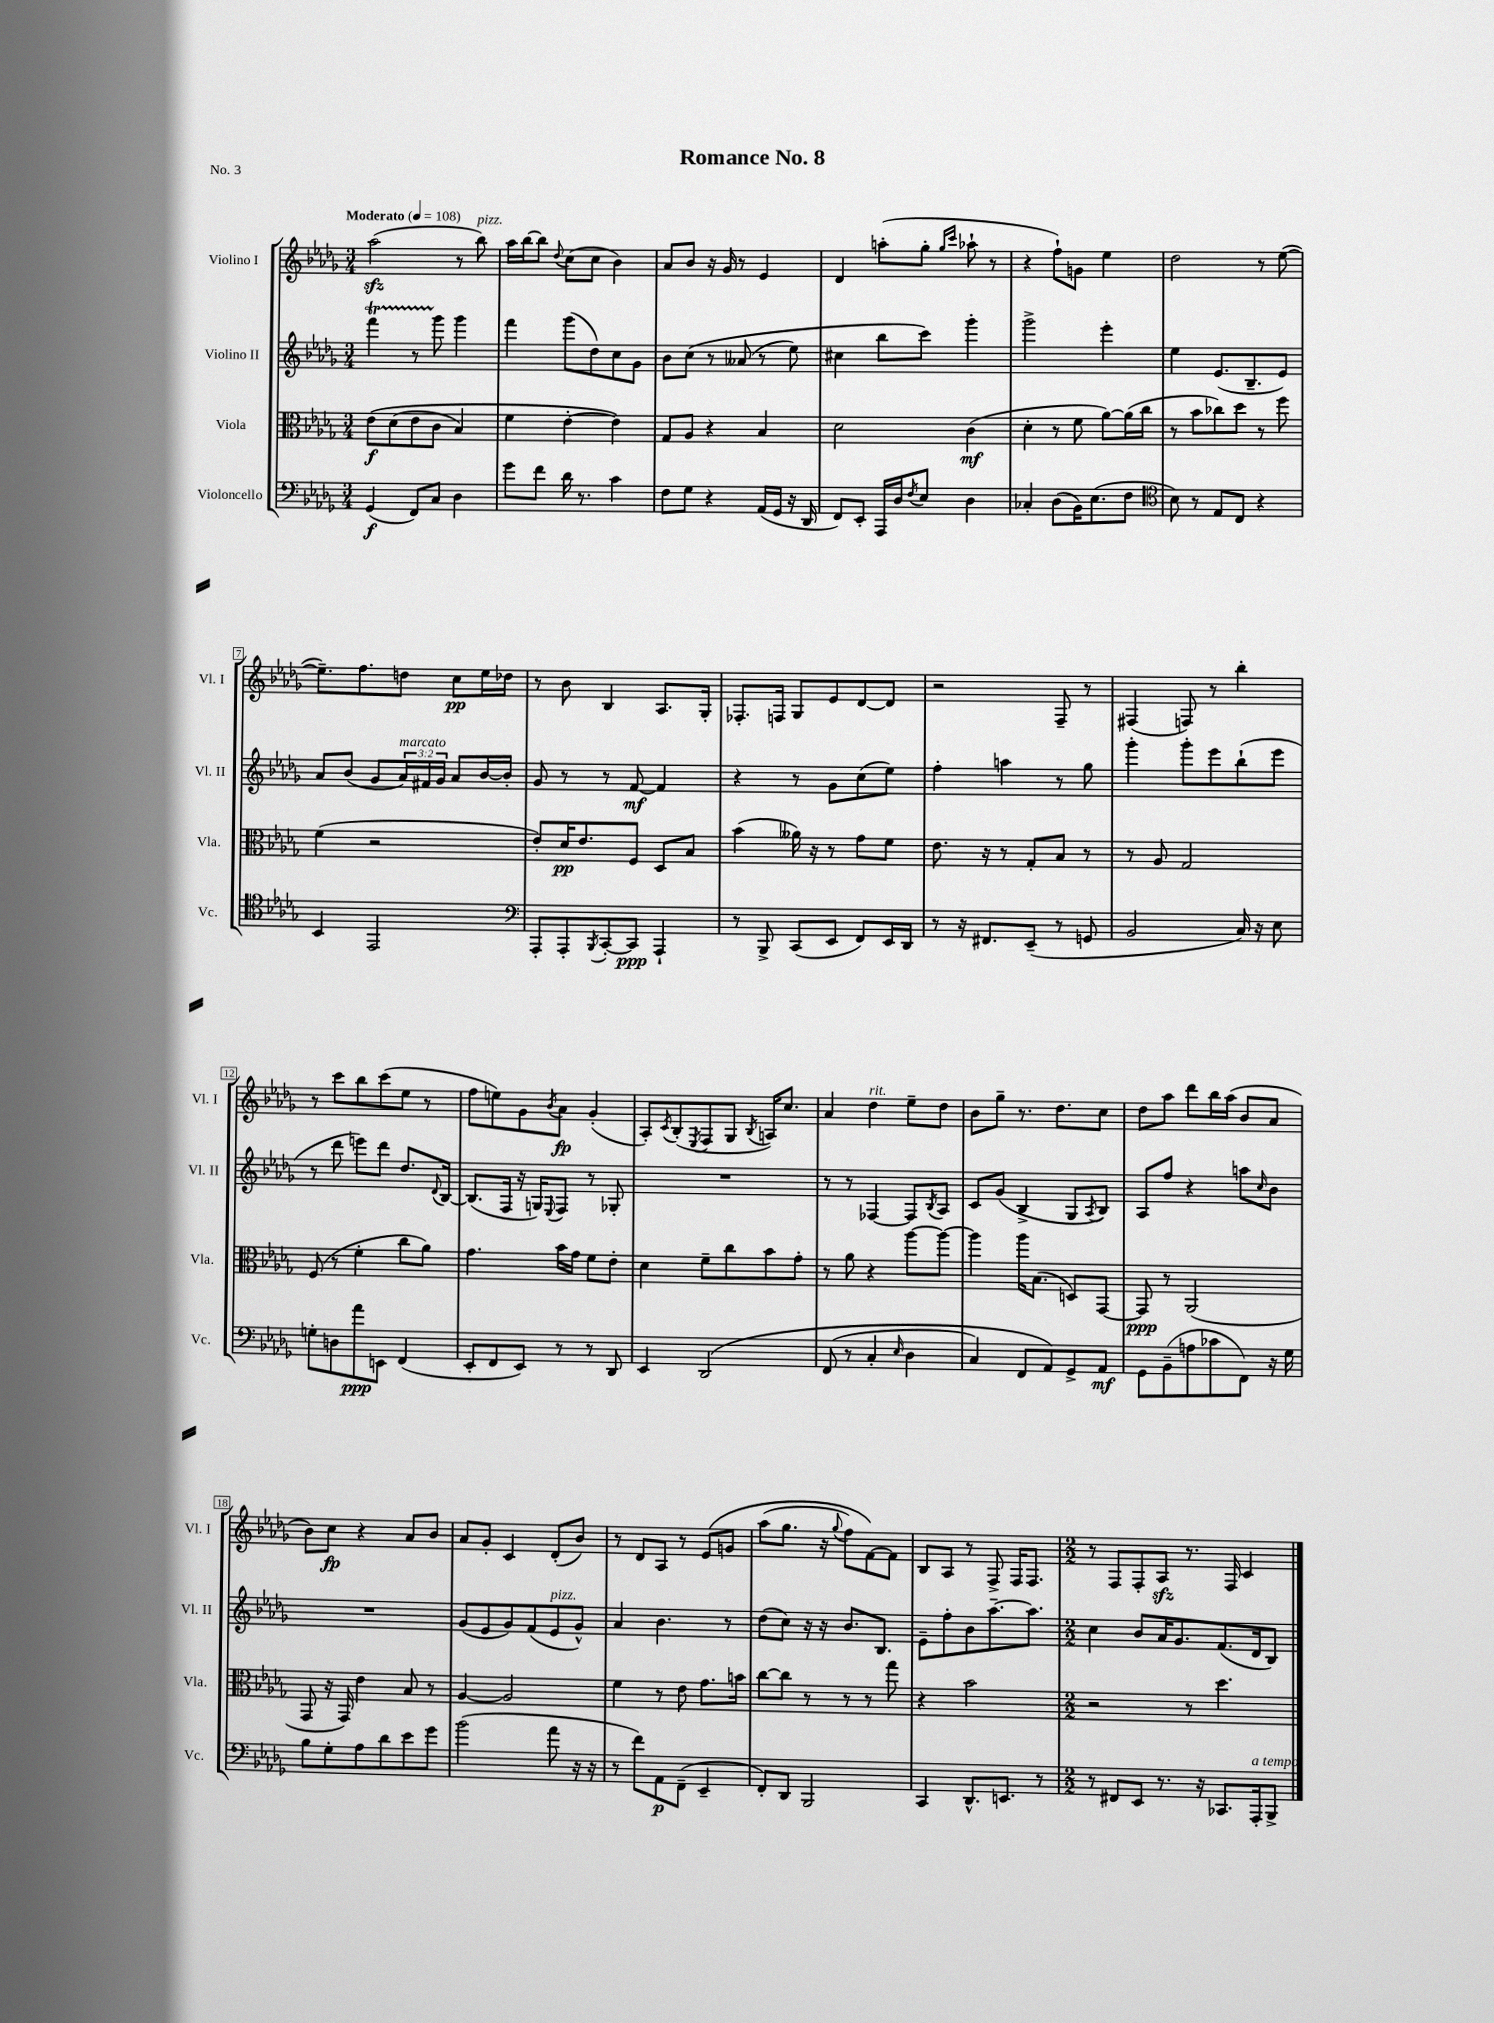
\header { title = "Romance No. 8" piece = "No. 3" }
<<
\new StaffGroup <<
\new Staff = "s0" \with { instrumentName = "Violino I" shortInstrumentName = "Vl. I" } {
    \clef treble \key des \major \numericTimeSignature \time 3/4 \tempo "Moderato" 4 = 108
    aes''2\sfz( r8 bes''8^\markup { \italic "pizz." }) |
    aes''16 bes''16~ bes''8 \appoggiatura { des''8 } c''8( c''8 bes'4) |
    aes'8 bes'8 r16 ges'16 r8 ees'4 |
    des'4 a''8-.( ges''8-. \grace { ges''16 c'''16 } aes''8-! r8 |
    r4 f''8-!) g'8 ees''4 |
    des''2 r8 ees''8~( |
    ees''8.--) f''8. d''8 c''8\pp ees''16 des''16 |
    r8 bes'8 bes4 aes8. ges16-. |
    fes8.-. f16 ges8 ees'8 des'8~ des'8 |
    r2 f8-- r8 |
    fis4( f8) r8 bes''4-. |
    r8 c'''8 bes''8 c'''8( ees''8 r8 |
    f''8 e''8) ges'8 \acciaccatura { bes'8 } aes'8\fp ges'4-.( |
    aes8-.) \acciaccatura { c'8 } bes8-.( \acciaccatura { ees8 } f8 ges8 \acciaccatura { bes8 } a16) c''8. |
    aes'4 des''4^\markup { \italic "rit." } ees''8-- des''8 |
    bes'8 ges''8-- r8. des''8. c''8 |
    des''8 aes''8 des'''8 bes''16 aes''16( bes'8 aes'8 |
    bes'8) c''8\fp r4 aes'8 bes'8 |
    aes'8 ges'8-. c'4 des'8-.( bes'8) |
    r8 des'8 aes8 r8 ees'8\( g'8 |
    aes''8( ges''8. r16 \appoggiatura { ges''8 } f''8) f'8~\) f'8 |
    bes8 aes8 r8 f8-> f16 f8. |
    \numericTimeSignature \time 2/2 r8 f8 f8-. aes8\sfz r8. f16 c'4 \bar "|." |
}
\new Staff = "s1" \with { instrumentName = "Violino II" shortInstrumentName = "Vl. II" } {
    \clef treble \key des \major \numericTimeSignature \time 3/4 \override Staff.TupletNumber.text = #tuplet-number::calc-fraction-text
    f'''4\startTrillSpan r8 ges'''8\stopTrillSpan ges'''4 |
    f'''4 ges'''8( des''8) c''8 ges'8 |
    bes'8 c''8\( r8 aeses'8( r8 ees''8) |
    cis''4 bes''8 c'''8\) ges'''4-. |
    ges'''2-> ees'''4-. |
    ees''4 ees'8.( bes8.-- ees'8) |
    aes'8 bes'8( ges'8 \tuplet 3/2 { aes'16^\markup { \italic "marcato" }) fis'16 ges'16 } aes'8 bes'16~ bes'16-. |
    ges'8 r8 r8 f'8~\mf f'4 |
    r4 r8 ges'8 c''8( ees''8) |
    f''4-. a''4 r8 ges''8 |
    ges'''4-. ges'''8-. ees'''8 bes''8-!( ees'''8 |
    r8 des'''8 e'''8) des'''8 des''8. \appoggiatura { des'8 } bes16~ |
    bes8.( f16 r16 g16) \appoggiatura { ees8 } f8 r8 ges8-. |
    R2. |
    r8 r8 fes4~ fes8 \acciaccatura { bes8 } aes8 |
    c'8 ges'8( bes4-> ges8 \acciaccatura { aes8 } bes8) |
    aes8 f''8 r4 a''8 \grace { c''16 } bes'8 |
    R2. |
    ges'8( ees'8 ges'8) f'8( ees'8^\markup { \italic "pizz." } ges'8-^) |
    aes'4 bes'4. r8 |
    des''8( c''8) r16 r16 bes'8. bes8. |
    ees'8-- f''8-. bes'8 aes''8.~-- aes''8. |
    \numericTimeSignature \time 2/2 c''4 bes'8 aes'16 ges'8. f'8.( des'16 bes8) \bar "|." |
}
\new Staff = "s2" \with { instrumentName = "Viola" shortInstrumentName = "Vla." } {
    \clef alto \key des \major \numericTimeSignature \time 3/4
    ees'8\f\( des'8( ees'8 c'8 bes4) |
    f'4 ees'4~-. ees'4\) |
    ges8 aes8 r4 bes4 |
    des'2 c'4\mf( |
    des'4-. r8 f'8 aes'8~) aes'16( c''16 |
    r8 bes'8 ces''8) des''8 r8 f''8 |
    f'4( r2 |
    ees'8-.) des'16\pp ees'8. f8 des8 bes8 |
    bes'4( aeses'16) r16 r8 ges'8 f'8 |
    ees'8. r16 r8 ges8-. bes8 r8 |
    r8 aes8 ges2 |
    f8( r8 f'4-. c''8 aes'8) |
    ges'4. bes'16 ges'16 f'8 ees'8-. |
    des'4 f'8-- c''8 bes'8 ges'8-. |
    r8 aes'8 r4 aes''8~ aes''8~ |
    aes''4 aes''16 bes8.( d8) ges,8~ |
    ges,8\ppp r8 aes,2( |
    ges,8 r16 ges,16) ees'4 bes8 r8 |
    aes4~ aes2 |
    f'4 r8 ees'8 ges'8. b'16 |
    c''8~ c''8 r8 r8 r8 ges''8 |
    r4 bes'2 |
    \numericTimeSignature \time 2/2 r2 r8 des''4. \bar "|." |
}
\new Staff = "s3" \with { instrumentName = "Violoncello" shortInstrumentName = "Vc." } {
    \clef bass \key des \major \numericTimeSignature \time 3/4
    ges,4\f( f,8) c8 des4 |
    ges'8 f'8 des'16 r8. c'4 |
    f8 ges8 r4 aes,16( ges,16 r16 des,16 |
    f,8) ees,8-. aes,,16 des16 \acciaccatura { f8 } ees8 des4 |
    ces4-. des8( bes,16) ees8.( f8 |
    \clef tenor bes8) r8 ees8 c8 r4 |
    bes,4 ees,2 |
    \clef bass aes,,8-. aes,,8-. \acciaccatura { bes,,8 } c,8~-. c,8\ppp aes,,4-! |
    r8 bes,,8-> c,8( ees,8 f,8) ees,16 des,16 |
    r8 r16 fis,8. ees,8--( r8 g,8 |
    bes,2 c16) r16 ees8 |
    g8-. d8 aes'8\ppp e,8 f,4( |
    ees,8-. f,8 ees,8) r8 r8 des,8 |
    ees,4 des,2\( |
    f,8( r8 c4-. \grace { ees16 } des4 |
    c4) f,8 aes,8\) ges,8-> aes,8\mf |
    ges,8 bes,8--( a8 ces'8 f,8) r16 ges16 |
    bes8 ges8-. aes8 des'8 ees'8 ges'8 |
    bes'2( aes'8 r16 r16 |
    r8 f'8) aes,8\p f,8--( ees,4-- |
    f,8-.) des,8 bes,,2 |
    c,4 des,8.-^ e,8. r8 |
    \numericTimeSignature \time 2/2 r8 fis,8 ees,8 r8. r16 ces,8. aes,,16-.^\markup { \italic "a tempo" } bes,,8-> \bar "|." |
}
>>
>>
\layout { \context { \Score \override BarNumber.stencil = #(make-stencil-boxer 0.1 0.3 ly:text-interface::print) } }
